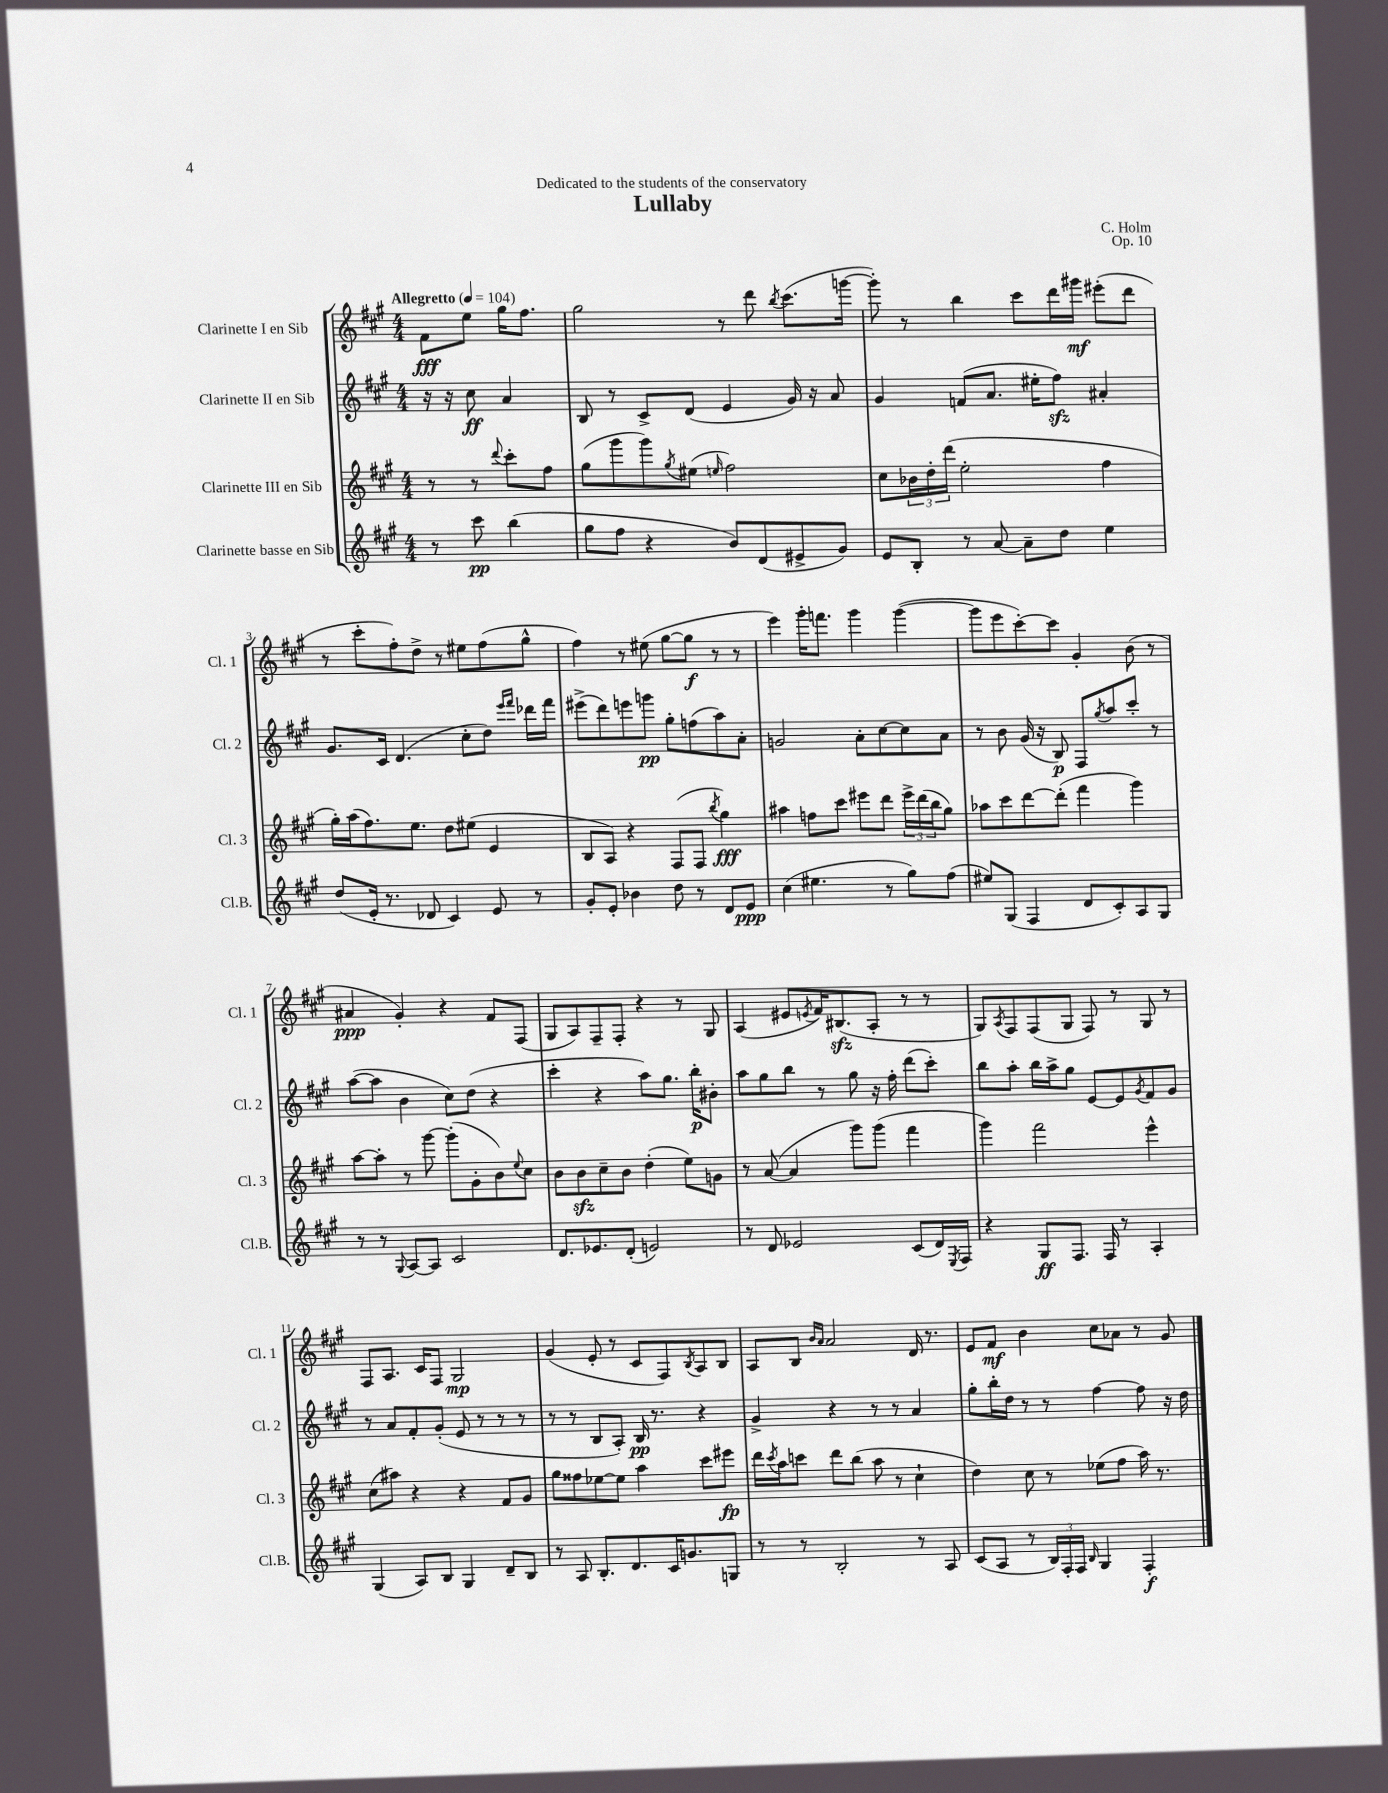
\header { title = "Lullaby" composer = "C. Holm" dedication = "Dedicated to the students of the conservatory" opus = "Op. 10" }
<<
\new StaffGroup <<
\new Staff = "s0" \with { instrumentName = "Clarinette I en Sib" shortInstrumentName = "Cl. 1" } {
    \clef treble \key a \major \numericTimeSignature \time 4/4 \partial 2 \tempo "Allegretto" 4 = 104
    fis'8\fff e''8 gis''16 fis''8. |
    gis''2 r8 d'''8 \acciaccatura { b''8 } cis'''8.( g'''16~ |
    g'''8-.) r8 b''4 cis'''8 d'''16 gis'''16\mf eis'''8-.( d'''8 |
    r8 cis'''8-. fis''8-.) d''8-> r8 eis''8 fis''8( gis''8-^ |
    fis''4) r8 eis''8( gis''8~ gis''8\f r8 r8 |
    e'''4) gis'''16-. f'''8. gis'''4 gis'''4~( |
    gis'''8 e'''8 cis'''8~-.) cis'''8 gis'4-. b'8( r8 |
    ais'4\ppp gis'4-.) r4 fis'8 fis8( |
    gis8 a8) fis8-- fis8-. r4 r8 gis8 |
    a4( eis'8 \acciaccatura { e'8 } fis'16) bis8.\sfz( a8-. r8 r8 |
    gis8) \acciaccatura { a8 } fis8 fis8( gis8 fis8) r8 gis8 r8 |
    fis8 a8. cis'16 fis8 gis2\mp |
    gis'4( e'8-. r8 cis'8 fis8) \acciaccatura { b8 } a8 b8 |
    a8 b8 \grace { b'16 a'16 } a'2 d'16 r8. |
    e'8 fis'8\mf b'4 cis''8 aes'8 r8 gis'8 \bar "|." |
}
\new Staff = "s1" \with { instrumentName = "Clarinette II en Sib" shortInstrumentName = "Cl. 2" } {
    \clef treble \key a \major \numericTimeSignature \time 4/4 \partial 2
    r16 r16 cis''8\ff a'4 |
    b8 r8 cis'8-> d'8( e'4 gis'16) r16 a'8 |
    gis'4 f'8( a'8. eis''16-. fis''8\sfz) ais'4-. |
    gis'8. cis'16 d'4.( cis''8-. d''8) \grace { e'''16 fis'''16 } des'''16 fis'''16 |
    eis'''8->( d'''8) e'''8 g'''8\pp gis''8-. f''8( a''8) a'8-. |
    g'2 a'8-. cis''8~ cis''8 a'8 |
    r8 b'8 gis'16( r16 b8\p) fis8 \acciaccatura { gis''8 } a''8 cis'''8-. r8 |
    a''8~( a''8 b'4 cis''8) d''8( r4 |
    cis'''4-. r4 a''8) gis''8. b''16-.\p bis'8-. |
    a''8 gis''8 b''8 r8 gis''8 r16 fis''16-. d'''8( cis'''8-.) |
    b''8 a''8-. b''16 a''16-> gis''8 e'8~ e'8 \acciaccatura { gis'8 } fis'8 gis'8 |
    r8 a'8 fis'8-. gis'8-.( e'8 r8 r8 r8 |
    r8 r8 b8 a8-.) b16\pp r8. r4 |
    gis'4-> r4 r8 r8 a'4 |
    gis''8-. b''16-. d''16 r8 r8 fis''4~ fis''8 r16 d''16 \bar "|." |
}
\new Staff = "s2" \with { instrumentName = "Clarinette III en Sib" shortInstrumentName = "Cl. 3" } {
    \clef treble \key a \major \numericTimeSignature \time 4/4 \partial 2
    r8 r8 \appoggiatura { d'''8 } cis'''8-. fis''8 |
    gis''8( gis'''8 gis'''8) \acciaccatura { gis''8 } eis''8( \grace { e''16 } fis''2) |
    cis''8 \tuplet 3/2 { bes'16 d''16-. d'''16( } e''2-. fis''4 |
    gis''16-.) a''16( fis''8.) e''8. d''8 eis''8( e'4 |
    b8 a8) r4 fis8( fis8 \acciaccatura { b''8 } gis''4\fff) |
    ais''4 f''8 cis'''8 eis'''8 d'''8 \tuplet 3/2 { eis'''16-> d'''16( b''16 } gis''8) |
    aes''8 cis'''8 d'''8~ d'''8-.( fis'''4 gis'''4) |
    a''8~ a''8-. r8 gis'''8~ gis'''8-.( gis'8-. b'8) \appoggiatura { e''8 } cis''8 |
    b'8 b'8\sfz cis''8-- b'8 d''4-.( e''8) g'8 |
    r8 a'8~( a'4 gis'''8) gis'''8( fis'''4 |
    gis'''4) fis'''2 e'''4-^ |
    cis''8( ais''8) r4 r4 fis'8 gis'8 |
    gis''8 fisis''8 ees''8~ ees''8 a''4 cis'''8 eis'''8\fp |
    d'''16 \acciaccatura { cis'''8 } a''16 c'''8 d'''8 b''8( a''8 r8 cis''4-! |
    d''4) cis''8 r8 ees''8( fis''8 a''16) r8. \bar "|." |
}
\new Staff = "s3" \with { instrumentName = "Clarinette basse en Sib" shortInstrumentName = "Cl.B." } {
    \clef treble \key a \major \numericTimeSignature \time 4/4 \partial 2
    r8 cis'''8\pp b''4( |
    gis''8 fis''8 r4 b'8) d'8( eis'8-> gis'8) |
    e'8 b8-. r8 a'8~ a'8-- d''8 e''4 |
    d''8( e'16-. r8. des'8 cis'4) e'8 r8 |
    gis'8-. e'8-. bes'4 d''8 r8 d'8 e'8\ppp |
    cis''4( eis''4. r8 gis''8) fis''8( |
    eis''8) gis8( fis4 d'8 cis'8-.) a8 gis8 |
    r8 r8 \appoggiatura { gis8 } a8~ a8 cis'2 |
    d'8. ees'8. d'8-.( e'2) |
    r8 d'8 ees'2 cis'8( d'16) \acciaccatura { e8 } fis16 |
    r4 gis8\ff fis8. fis16 r8 a4-. |
    gis4( a8) b8 gis4 d'8-- b8 |
    r8 a8 b8.-. d'8. cis'16 g'8. g8 |
    r8 r8 b2-. r8 a8 |
    cis'8( a8 r8 \tuplet 3/2 { b16) fis16-. fis16 } \grace { b16 } gis4 fis4-.\f \bar "|." |
}
>>
>>
